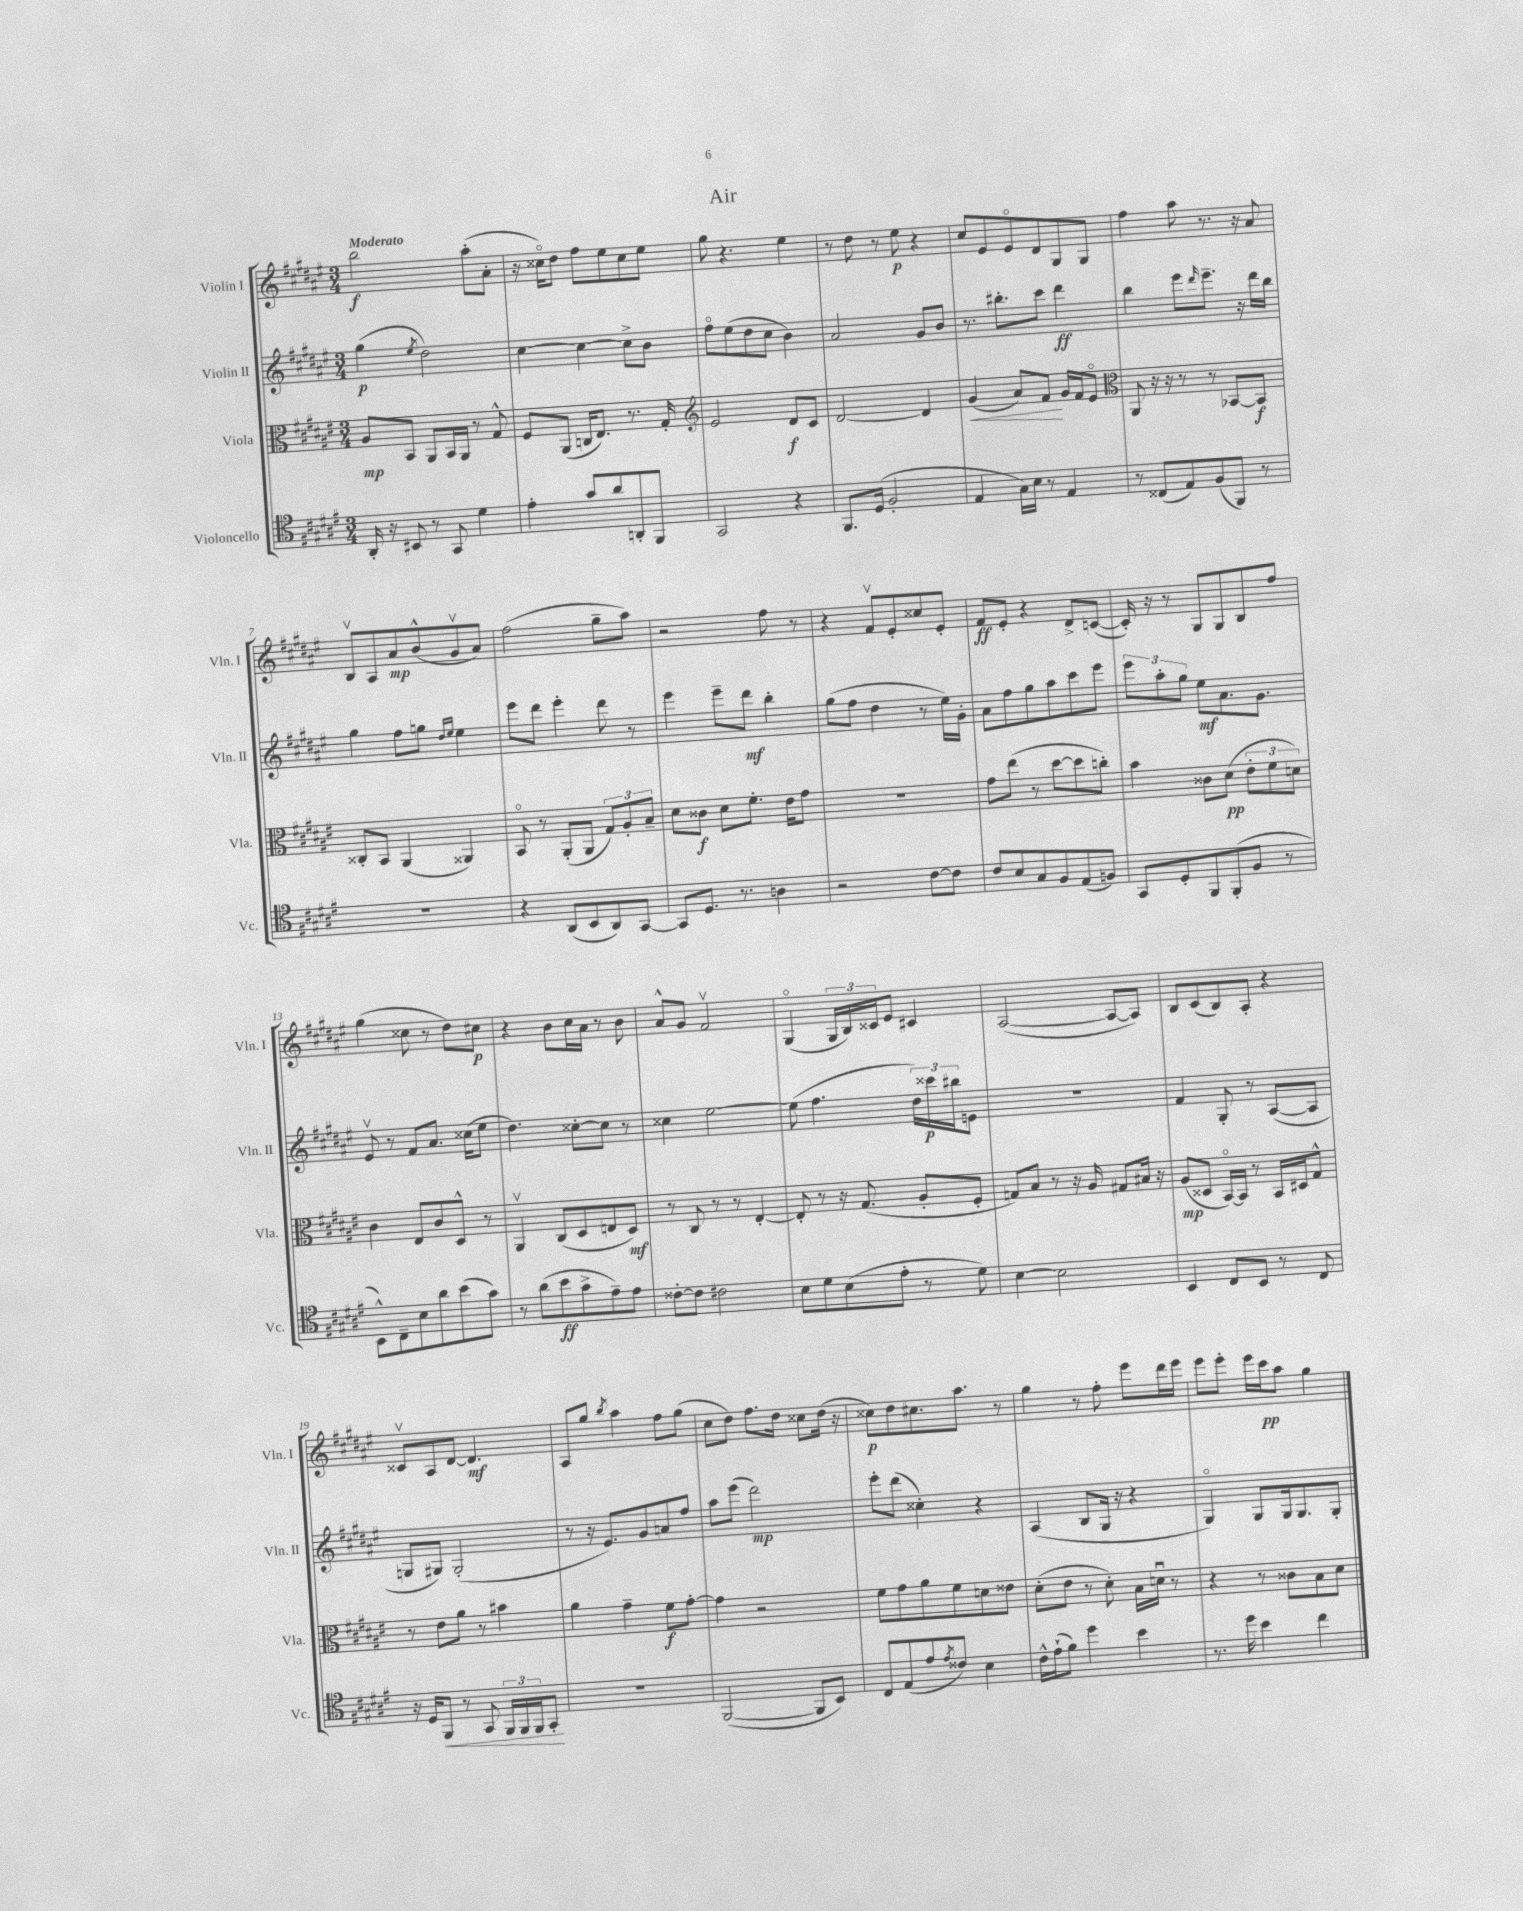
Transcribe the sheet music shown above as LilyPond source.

\header { title = "Air" }
<<
\new StaffGroup <<
\new Staff = "s0" \with { instrumentName = "Violin I" shortInstrumentName = "Vln. I" } {
    \clef treble \key fis \major \numericTimeSignature \time 3/4 \tempo "Moderato"
    b''2\f ais''8-.( ais'8-. |
    r16 cisis''16\flageolet) dis''8 fis''8 eis''8 cisis''8 eis''8 |
    gis''8 r4. eis''4 |
    r8 dis''8 r8 eis''8\p r4 |
    cis''8 eis'8 eis'8\flageolet dis'8 gis8 gis8 |
    fis''4 ais''8 r8. r16 ais'8 |
    b8\upbow ais8 ais'8\mp b'8-^( gis'8\upbow ais'8) |
    fis''2( gis''8-- ais''8) |
    r2 fis''8 r8 |
    r4 fis'8\upbow eis'8-. cisis''8 eis'8-. |
    fis'8\ff eis'8-. r4 dis'8-> c'8~( |
    c'16-.) r16 r8 gis8 gis8 b8 fis''8 |
    gis''4( cisis''8 r8 dis''8) cis''8\p |
    r4 b'8 cis''16 ais'16 r8 b'8 |
    ais'8-^ gis'8 fis'2\upbow |
    gis4\flageolet( \tuplet 3/2 { gis16 b16) cisis'16 } eis'8 cis'4 |
    ais2~( ais8~ ais8) |
    b8 cis'8( b8) ais8-. r4 |
    cisis'8\upbow ais8 dis'8~ dis'4.\mf |
    ais8 gis''8 \acciaccatura { b''8 } ais''4 fis''8 gis''8( |
    cis''8 dis''8) fis''8. dis''16 cisis''8 dis''16( r16 |
    cisis''8\p) dis''8 cis''8. ais''8. r8 |
    gis''4 r8 fis''8-. eis'''8 dis'''16 eis'''16 |
    eis'''8 eis'''8-. eis'''16 cis'''16\pp ais''8 gis''4 \bar "|." |
}
\new Staff = "s1" \with { instrumentName = "Violin II" shortInstrumentName = "Vln. II" } {
    \clef treble \key fis \major \numericTimeSignature \time 3/4
    gis''4\p( \acciaccatura { eis''8 } dis''2) |
    cis''4~ cis''4~ cis''8-> b'8 |
    fis''8\flageolet eis''8( dis''8 cis''8 b'4) |
    ais'2 gis'8 b'8 |
    r8. bis''8.-. cis'''8 dis'''4\ff |
    b''4 eis'''8 \grace { dis'''16 } eis'''8.-- r16 dis'''16 b''16 |
    gis''4 fis''8 g''8 \grace { dis''16 eis''16 } eis''4 |
    eis'''8 dis'''8 eis'''4-. dis'''8 r8 |
    eis'''4 eis'''8-- dis'''8\mf b''4-. |
    gis''8( fis''8 dis''4 r8 eis''16) gis'16-. |
    ais'8 fis''8 gis''8 ais''8 cis'''8 eis'''8 |
    \tuplet 3/2 { eis'''8 ais''8-. gis''8 } eis''8\mf ais'8. gis'8. |
    eis'8\upbow r8 fis'8 ais'8. cisis''16( eis''8 |
    dis''4.) cisis''8~-. cisis''8 r8 |
    cisis''4 eis''2~ |
    eis''8( fis''4. \tuplet 3/2 { dis''16) cisis'''16\p bis''16 } e'8 |
    R2. |
    fis'4 gis8-. r8 ais8~( ais8 |
    g8 gis8) gis2-.( |
    r8 r16 eis'8.) gis'8 a'8 fis''8 |
    ais''8 eis'''8( dis'''2\mp) |
    eis'''8-. dis'''8( cisis''4-.) r4 |
    ais4( b8 gis16 r16 r4 |
    gis4\flageolet) gis8 gis16 gis8. gis8-. \bar "|." |
}
\new Staff = "s2" \with { instrumentName = "Viola" shortInstrumentName = "Vla." } {
    \clef alto \key fis \major \numericTimeSignature \time 3/4
    ais8\mp b,8 ais,8 b,16 ais,16 r8 gis8-^ |
    fis8 ais,8( c16 eis8.) r8. gis16-. |
    \clef treble eis'2 dis'8\f cis'8 |
    dis'2~ dis'4 |
    gis'4\<( ais'8) fis'8\! gis'16 fis'16 eis'8\flageolet |
    \clef alto ais,8 r16 r16 r8 r8 bes,8~ bes,8\f |
    cisis8-. b,8 ais,4( aisis,4) |
    b,8\flageolet r8 ais,8-.( ais,8 \tuplet 3/2 { gis8) ais8-. b8-- } |
    dis'8 cisis'8\f dis'8 fis'8.-. eis'16 gis'8 |
    R2. |
    gis'8 eis''8( r8 dis''8~ dis''8 c''8-.) |
    b'4 cisis'8 dis'8\pp( \tuplet 3/2 { eis'8-. fis'8 d'8) } |
    cis'4 eis8 cis'8 dis8-^ r8 |
    ais,4\upbow cis8( dis8 e8 dis8\mf) |
    r8 cis8 r8 r8 eis4~-. |
    eis8-. r8 r16 gis8.( ais8-. fis8-. |
    g8) b8 r8 r16 ais16 gis8 bis16 r16 |
    ais8\mp( disis8 b,16~\flageolet) b,16 r8 b,16 dis16 gis8-^ |
    r8 eis'8 ais'8 r8 bis'4 |
    ais'4 gis'4-- fis'8\f gis'8~-. |
    gis'4 r2 |
    fis'8 gis'8 ais'8 fis'8 d'8 eisis'8 |
    dis'8-.( eis'8 r8 dis'8-.) b16 d'16\downbow r8 |
    r4 r8 cisis'8 b8 dis'8 \bar "|." |
}
\new Staff = "s3" \with { instrumentName = "Violoncello" shortInstrumentName = "Vc." } {
    \clef tenor \key fis \major \numericTimeSignature \time 3/4
    ais,16-. r16 bis,8 r8 gis,8 dis'4 |
    eis'4-. gis'8 ais'8 a,8-. fis,8 |
    gis,2 r4 |
    fis,8. dis16( fis2-. |
    eis4 gis16) b16 r8 eis4 |
    r8 cisis8( eis8) fis8( fis,8) r8 |
    R2. |
    r4 ais,8( b,8 ais,8) gis,8~ |
    gis,8 dis8. r8. a4 |
    r2 cis'8~ cis'8 |
    cis'8 b8 gis8 fis8 eis8( f8) |
    gis,8 dis8-. fis,8 fis,8-.( fis8 r8 |
    b,8-^) cis8-- b8 ais'8 b'8( gis'8) |
    r8 ais'8( b'8\ff gis'8-> eis'8--) eis'8 |
    cisis'8~-. cisis'8 cis'2 |
    b8 dis'8 b8( eis'8-. r8 dis'8) |
    b4~ b2 |
    b,4 cis8 b,8 r8 cis8 |
    r16 dis16 fis,8\< r8 gis,8 \tuplet 3/2 { fis,16 fis,16 fis,16 } gis,8-.\! |
    R2. |
    fis,2~( fis,8 b,8) |
    cis8 eis8( eis'8 \acciaccatura { eis'8 } cisis'8) b4 |
    cis'16-^ eis'16-!( fis'8) dis''4 b'4 |
    r8. dis''16 b'4 cis''4 \bar "|." |
}
>>
>>
